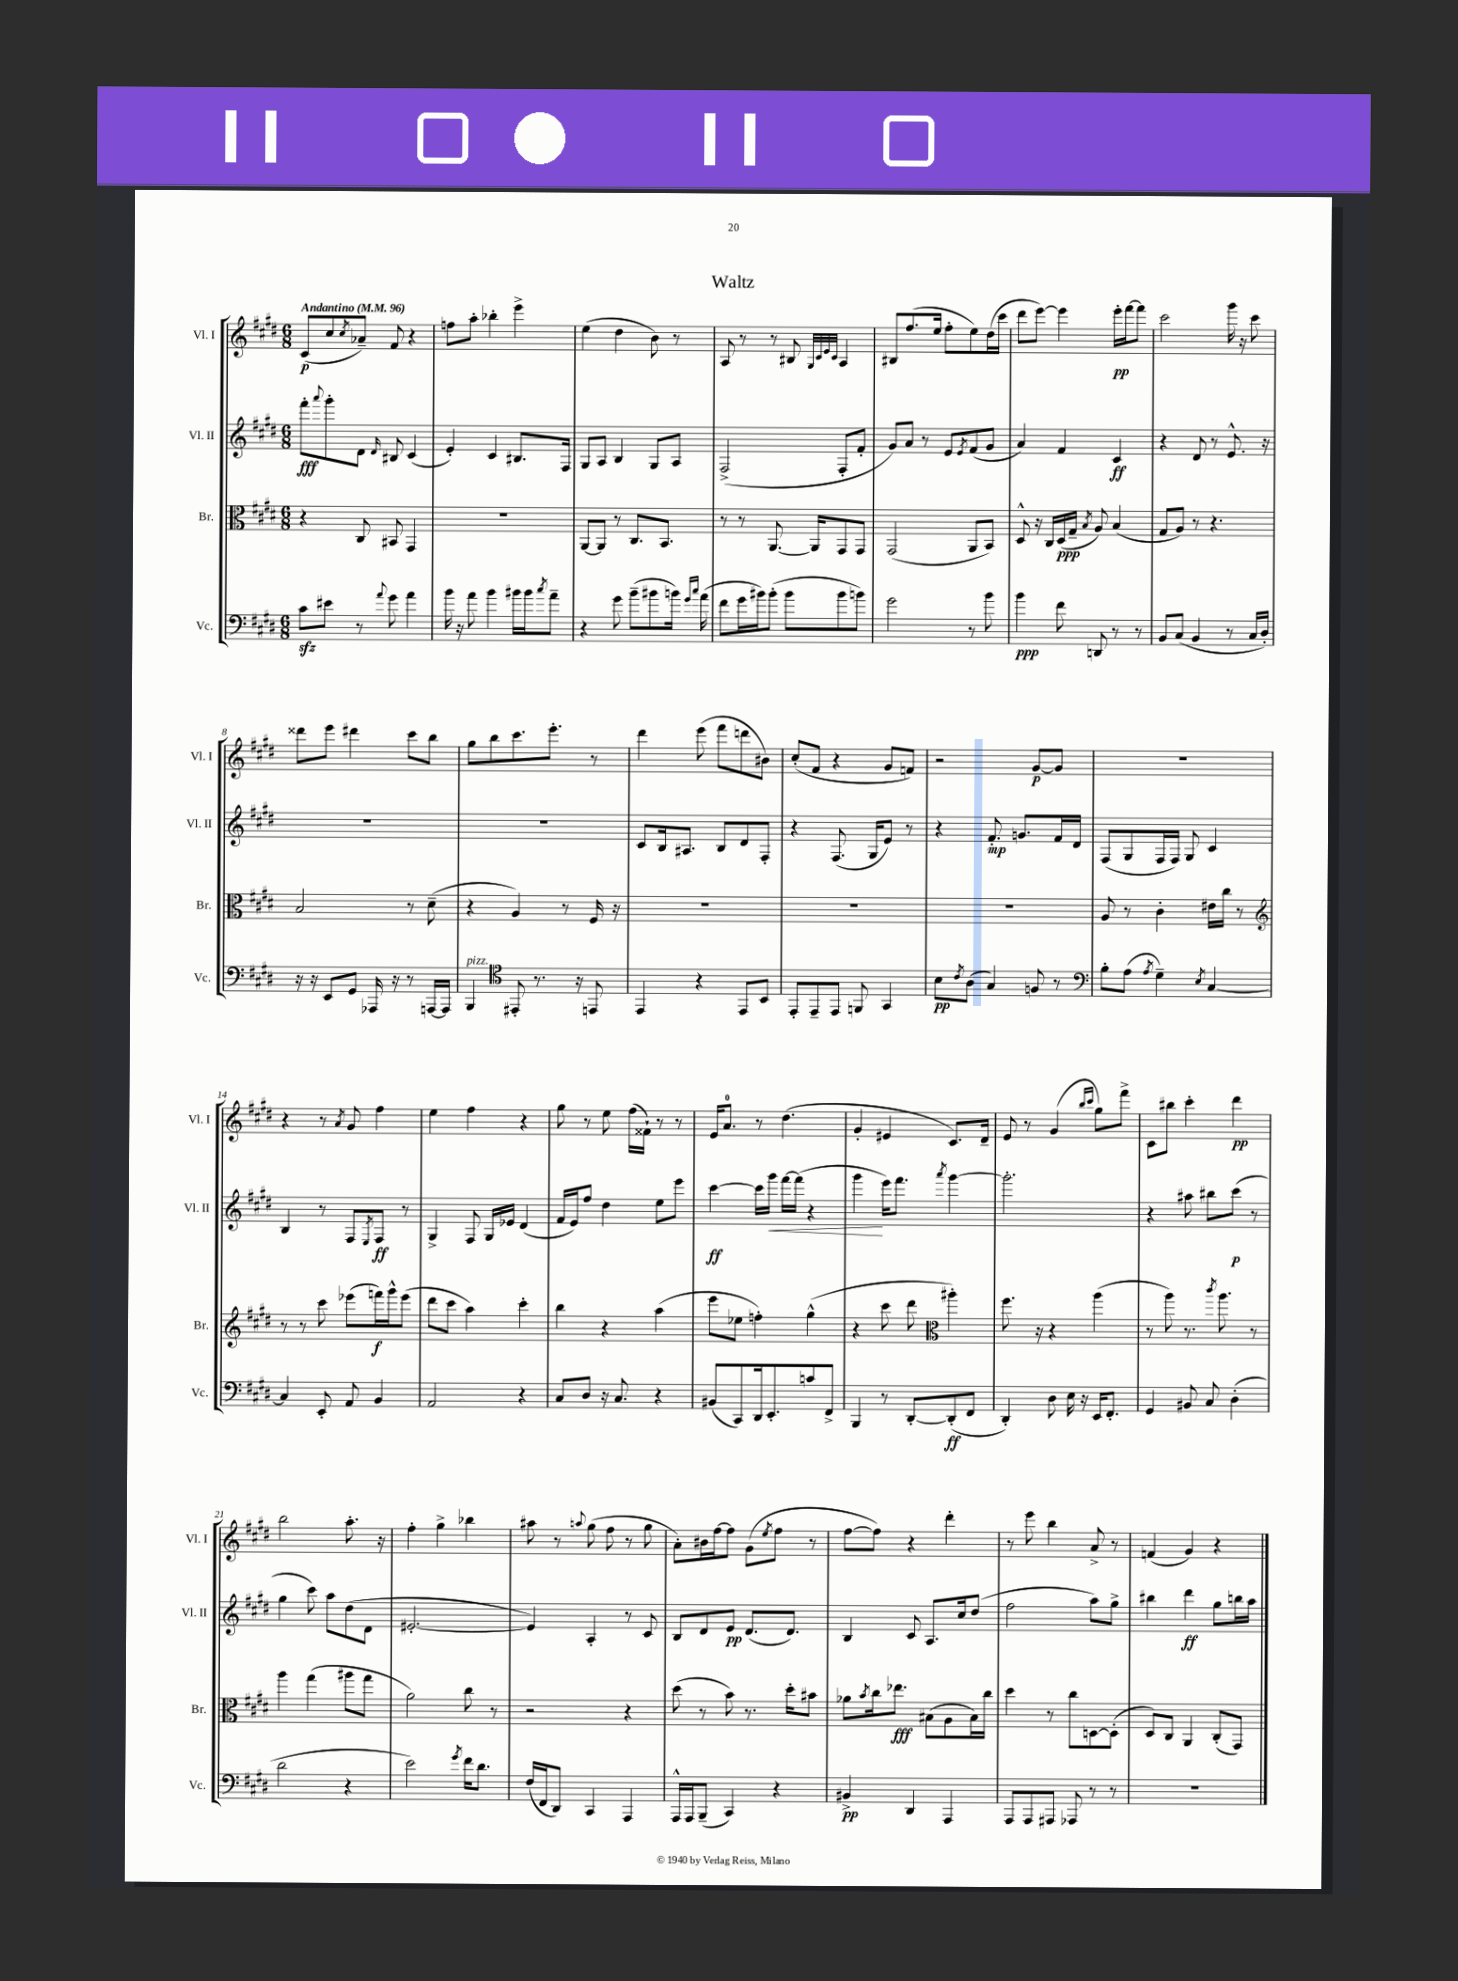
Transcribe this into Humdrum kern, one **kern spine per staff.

**kern	**dynam	**kern	**dynam	**kern	**dynam	**kern	**dynam
*part4	*part4	*part3	*part3	*part2	*part2	*part1	*part1
*staff4	*staff4	*staff3	*staff3	*staff2	*staff2	*staff1	*staff1
*I"Vc.	*	*I"Br.	*	*I"Vl. II	*	*I"Vl. I	*
*I'Vc.	*	*I'Br.	*	*I'Vl. II	*	*I'Vl. I	*
*clefF4	*	*clefC3	*	*clefG2	*	*clefG2	*
*k[f#c#g#d#]	*	*k[f#c#g#d#]	*	*k[f#c#g#d#]	*	*k[f#c#g#d#]	*
*M6/8	*	*M6/8	*	*M6/8	*	*M6/8	*
*MM96	*	*MM96	*	*MM96	*	*MM96	*
=1	=1	=1	=1	=1	=1	=1	=1
!	!	!	!	!	!	!LO:TX:a:B:t=Andantino	!
8c#zz\L	.	4r	.	8fff#'\L	fff	(8c#/L	p
.	.	.	.	8qqaaa/	.	.	.
8e#X\J	.	.	.	8ggg#'\	.	8cc#/	.
.	.	.	.	.	.	8qcc#/	.
8r	.	8C#/	.	8d#\J	.	8a-X~/J)	.
8qqa/	.	.	.	16qqd#/	.	.	.
8g#\	.	8BB#X/	.	8B#X/	.	8f#/	.
4a\	.	4GG#/	.	(4c#/	.	4r	.
=2	=2	=2	=2	=2	=2	=2	=2
16b\	.	2.r	.	4e'/)	.	8ffn\L	.
16r	.	.	.	.	.	.	.
8a\	.	.	.	.	.	8aa'\J	.
4b\	.	.	.	4c#/	.	4bb-X'\	.
16b#X\LL	.	.	.	8.B#X/L	.	4eee^\	.
16b#\J	.	.	.	.	.	.	.
8qcc#/	.	.	.	.	.	.	.
8a~\J	.	.	.	.	.	.	.
.	.	.	.	16F#/Jk	.	.	.
=3	=3	=3	=3	=3	=3	=3	=3
4r	.	[8AA/L	.	8G#/L	.	(4ee\	.
.	.	8AA/J]	.	8A/J	.	.	.
8g#\	.	8r	.	4B/	.	4dd#\	.
(8b~\L	.	8.C#/L	.	.	.	.	.
8b#X\	.	.	.	8G#/L	.	8b\)	.
.	.	8.BB/J	.	.	.	.	.
16bn\Jk)	.	.	.	8A/J	.	8r	.
16qqg#/LL	.	.	.	.	.	.	.
16qqcc#/JJ	.	.	.	.	.	.	.
(16a\	.	.	.	.	.	.	.
=4	=4	=4	=4	=4	=4	=4	=4
8f#\L	.	8r	.	(2F#^/	.	8A/	.
16g#\L	.	8r	.	.	.	8r	.
16b#X\J)	.	.	.	.	.	.	.
(8b#'\J	.	[8.AA/	.	.	.	8r	.
8b#\L	.	.	.	.	.	8B#X/	.
.	.	16AA/KL]	.	.	.	.	.
.	.	.	.	.	.	32qqG#/LLL	.
.	.	.	.	.	.	32qqc#/	.
.	.	.	.	.	.	32qqe/	.
.	.	.	.	.	.	32qqc#/JJJ	.
8b#\	.	8GG#/	.	8F#'/L	.	4A/	.
8bn\J)	.	8GG#/J	.	8f#'/J	.	.	.
=5	=5	=5	=5	=5	=5	=5	=5
2g#\	.	(2GG#/	.	8g#/L)	.	8B#X/L	.
.	.	.	.	8a/J	.	(8.ff#/	.
.	.	.	.	8r	.	.	.
.	.	.	.	.	.	16ee/Jk	.
.	.	.	.	8e/L	.	8ff#'\L	.
.	.	.	.	8qe/	.	.	.
8r	.	8AA/L	.	(8f#/	.	8ee\)	.
8b\	.	8BB/J)	.	8g#/J	.	(16dd#\L	.
.	.	.	.	.	.	16ccc#\JJ	.
=6	=6	=6	=6	=6	=6	=6	=6
4b\	ppp	8D#^^/	.	4a/)	.	8ddd#\L	.
.	.	16r	.	.	.	[8eee\J)	.
.	.	16C#/LL	.	.	.	.	.
8f#\	.	(16D#/	ppp	4f#/	.	4eee\]	.
.	.	16G#~/JJ	.	.	.	.	.
.	.	8qB/	.	.	.	.	.
8DDn/	.	8A/)	.	.	.	.	.
8r	.	(4B/	.	4c#/	ff	16eee'\LL	pp
.	.	.	.	.	.	[16fff#\J	.
8r	.	.	.	.	.	8fff#\J]	.
=7	=7	=7	=7	=7	=7	=7	=7
8BB/L	.	8G#/L	.	4r	.	2ccc#\	.
(8C#/J	.	8A/J)	.	.	.	.	.
4BB/	.	8r	.	8d#/	.	.	.
.	.	4.r	.	8r	.	.	.
8r	.	.	.	8.e^^/	.	16ggg#\	.
.	.	.	.	.	.	16r	.
16C#/LL	.	.	.	.	.	8ccc#\	.
16D#'/JJ)	.	.	.	16r	.	.	.
!!LO:LB:g=z
=8	=8	=8	=8	=8	=8	=8	=8
16r	.	2B/	.	2.r	.	8ddd##X\L	.
16r	.	.	.	.	.	.	.
8EE/L	.	.	.	.	.	8eee\J	.
8GG#/J	.	.	.	.	.	4ddd#X\	.
16AAA-X/	.	.	.	.	.	.	.
16r	.	.	.	.	.	.	.
8r	.	8r	.	.	.	8ccc#\L	.
[16AAAn/LL	.	(8d#~\	.	.	.	8bb\J	.
16AAA/JJ]	.	.	.	.	.	.	.
=9	=9	=9	=9	=9	=9	=9	=9
!LO:TX:a:i:t=pizz.	!	!	!	!	!	!	!
4BBB/	.	4r	.	2.r	.	8gg#\L	.
.	.	.	.	.	.	8bb\	.
*clefC4	*	*	*	*	*	*	*
8EE#X'/	.	4A/)	.	.	.	8.ccc#\	.
8.r	.	.	.	.	.	.	.
.	.	.	.	.	.	8.eee'\J	.
.	.	8r	.	.	.	.	.
16r	.	.	.	.	.	.	.
8EEn/	.	16F#/	.	.	.	8r	.
.	.	16r	.	.	.	.	.
=10	=10	=10	=10	=10	=10	=10	=10
4EE/	.	2.r	.	8c#/L	.	4ddd#\	.
.	.	.	.	16B/k	.	.	.
.	.	.	.	8.A#X/J	.	.	.
4r	.	.	.	.	.	(8eee\	.
.	.	.	.	8B/L	.	8fff#\L	.
8EE/L	.	.	.	8d#/	.	8dddn\	.
8BB/J	.	.	.	8F#'/J	.	8b#X\J)	.
=11	=11	=11	=11	=11	=11	=11	=11
8EE'/L	.	2.r	.	4r	.	(8cc#'/L	.
8EE~/	.	.	.	.	.	8f#/J	.
8EE/J	.	.	.	(8.F#/	.	4r	.
8FFn/	.	.	.	.	.	.	.
.	.	.	.	16G#/KL	.	.	.
4GG#/	.	.	.	8e/J)	.	8g#/L	.
.	.	.	.	8r	.	8fn/J)	.
=12	=12	=12	=12	=12	=12	=12	=12
8B\L	pp	2.r	.	4r	.	2r	.
8qc#/	.	.	.	.	.	.	.
(8A\J	.	.	.	.	.	.	.
4G#/)	.	.	.	8.f#'/	mp	.	.
.	.	.	.	8.gn/L	.	.	.
8Fn/	.	.	.	.	.	[8g#/L	p
8r	.	.	.	16f#/L	.	8g#/J]	.
.	.	.	.	16d#/JJ	.	.	.
=13	=13	=13	=13	=13	=13	=13	=13
*clefF4	*	*	*	*	*	*	*
8B'\L	.	8A/	.	(8F#/L	.	2.r	.
(8A\J	.	8r	.	8G#/	.	.	.
8qA/	.	.	.	.	.	.	.
4G#~\)	.	4c#'\	.	16F#/L	.	.	.
.	.	.	.	16F#/JJ)	.	.	.
.	.	.	.	8G#/	.	.	.
8qE/	.	.	.	.	.	.	.
[4C#/	.	16e#X\LL	.	4c#/	.	.	.
.	.	16cc#\JJ	.	.	.	.	.
.	.	8r	.	.	.	.	.
!!LO:LB:g=z
=14	=14	=14	=14	=14	=14	=14	=14
*	*	*clefG2	*	*	*	*	*
4C#/]	.	8r	.	4B/	.	4r	.
.	.	8r	.	.	.	.	.
8EE'/	.	8ccc#\	.	8r	.	8r	.
.	.	.	.	.	.	8qa/	.
8AA/	.	(8eee-X\L	.	8F#/L	.	8g#/	.
.	.	.	.	8qE/	.	.	.
4BB/	.	16fffn\L)	f	8F#/J	ff	4ff#\	.
.	.	16ggg#^^\J	.	.	.	.	.
.	.	(8eee-\J	.	8r	.	.	.
=15	=15	=15	=15	=15	=15	=15	=15
2AA/	.	8ddd#\L	.	4G#^/	.	4ee\	.
.	.	8ccc#\J	.	.	.	.	.
.	.	4aa\)	.	8F#/	.	4ff#\	.
.	.	.	.	16G#/LL	.	.	.
.	.	.	.	16e-X/JJ	.	.	.
4r	.	4ccc#'\	.	(4d#/	.	4r	.
=16	=16	=16	=16	=16	=16	=16	=16
8C#/L	.	4bb\	.	16f#/LL	.	8gg#\	.
.	.	.	.	16e/J)	.	.	.
8D#/J	.	.	.	8ff#/J	.	8r	.
16r	.	4r	.	4dd#\	.	8ee\	.
8.C#/	.	.	.	.	.	.	.
.	.	.	.	.	.	(16ff#\LL	.
.	.	.	.	.	.	16f##X`\JJ)	.
4r	.	(4aa\	.	8ee\L	.	8r	.
.	.	.	.	8eee\J	.	8r	.
=17	=17	=17	=17	=17	=17	=17	=17
(8BB#X/L	.	8eee\L	.	[4ccc#\	ff	16e/KL	.
.	.	.	.	.	.	8.a/J	.
8CC#/)	.	8ee-X\J	.	.	.	.	.
16DD#/k	.	4ffn'\)	.	16ccc#\LL]	.	8r	.
!	!	!	!	!	!LO:HP:b	!	!
8.EE'/	.	.	.	16ggg#\JJ	<	.	.
.	.	.	.	[16fff#\LL	.	(4.dd#\	.
.	.	.	.	(16fff#\JJ]	.	.	.
8cn/	.	(4gg#^^\	.	4r	.	.	.
8FF#^/J	.	.	.	.	.	.	.
=18	=18	=18	=18	=18	=18	=18	=18
4BBB/	.	4r	.	4ggg#\	.	4g#'/	.
8r	.	8ccc#\	.	16eee\KL)	[	4e#X/	.
.	.	.	.	8.fff#\J	.	.	.
[8DD#'/L	.	8ddd#\	.	.	.	.	.
*	*	*clefC3	*	*	*	*	*
.	.	.	.	8qaaa/	.	.	.
(8DD#'/]	ff	4aa#X'\)	.	[4ggg#\	.	8.c#/L)	.
8FF#/J	.	.	.	.	.	.	.
.	.	.	.	.	.	16d#~/Jk	.
=19	=19	=19	=19	=19	=19	=19	=19
4DD#'/)	.	8.ff#\	.	2.ggg#'\]	.	8e/	.
.	.	.	.	.	.	8r	.
.	.	16r	.	.	.	.	.
8D#\	.	4r	.	.	.	(4g#/	.
16E\	.	.	.	.	.	.	.
16r	.	.	.	.	.	.	.
.	.	.	.	.	.	16qqbb/LL	.
.	.	.	.	.	.	16qqccc#/JJ	.
16EE/KL	.	(4aa\	.	.	.	8gg#\L)	.
8.FF#'/J	.	.	.	.	.	.	.
.	.	.	.	.	.	8fff#^\J	.
=20	=20	=20	=20	=20	=20	=20	=20
4GG#/	.	8r	.	4r	.	8c#\L	.
.	.	8aa\)	.	.	.	8bb#X\J	.
8BB#X/	.	8.r	.	8aa#X\	.	4ccc#'\	.
8C#/	.	.	.	8bb#X\L	.	.	.
.	.	8qccc#/	.	.	.	.	.
.	.	8.aa\	.	.	.	.	.
(4D#'\	.	.	.	(8ccc#\J	p	4ddd#\	pp
.	.	8r	.	8r	.	.	.
!!LO:LB:g=z
=21	=21	=21	=21	=21	=21	=21	=21
2d#\	.	4aa\	.	4gg#\	.	2bb\	.
.	.	(4gg#\	.	8ccc#\)	.	.	.
.	.	.	.	8aa\L	.	.	.
4r	.	8aa#X\L	.	(8dd#\	.	8.aa'\	.
.	.	8gg#\J	.	8d#\J	.	.	.
.	.	.	.	.	.	16r	.
=22	=22	=22	=22	=22	=22	=22	=22
2e\)	.	2a\)	.	[2.e#X'/	.	4ff#'\	.
.	.	.	.	.	.	4gg#^\	.
8qg#/	.	.	.	.	.	.	.
16f#\KL	.	8cc#\	.	.	.	4bb-X\	.
8.d#\J	.	.	.	.	.	.	.
.	.	8r	.	.	.	.	.
=23	=23	=23	=23	=23	=23	=23	=23
(16F#/LL	.	2r	.	4e#/])	.	8aa#X\	.
16FF#/J	.	.	.	.	.	.	.
8DD#/J)	.	.	.	.	.	8r	.
.	.	.	.	.	.	8qqaan/	.
4CC#/	.	.	.	4A'/	.	(8gg#\	.
.	.	.	.	.	.	8ff#\	.
4AAA/	.	4r	.	8r	.	8r	.
.	.	.	.	8c#/	.	8gg#\	.
=24	=24	=24	=24	=24	=24	=24	=24
16AAA^^/LL	.	(8dd#\	.	8B/L	.	8a'\L)	.
16AAA/J	.	.	.	.	.	.	.
(8BBB~/J	.	8r	.	8d#/	.	16b#X\L	.
.	.	.	.	.	.	[16ff#\J	.
4CC#/)	.	8b\)	.	8e/J	pp	8ff#\J]	.
.	.	8.r	.	(8.d#/L	.	(8g#\L	.
.	.	.	.	.	.	8qee/	.
4r	.	.	.	.	.	8ff#\J	.
.	.	16dd#'\KL	.	8.d#/J)	.	.	.
.	.	8b#X\J	.	.	.	8r	.
=25	=25	=25	=25	=25	=25	=25	=25
4BB#X^/	pp	8a-X\L	.	4B/	.	[8ff#\L	.
.	.	8qb/	.	.	.	.	.
.	.	16cc#\k	.	.	.	8ff#\J])	.
.	.	8.ee-X\J	fff	.	.	.	.
4DD#/	.	.	.	8c#/	.	4r	.
.	.	(8B#X\L	.	8.A/L	.	.	.
4AAA/	.	8A\	.	.	.	4ddd#'\	.
.	.	.	.	16cc#/k	.	.	.
.	.	16B#\L)	.	(8dd#/J	.	.	.
.	.	16cc#\JJ	.	.	.	.	.
=26	=26	=26	=26	=26	=26	=26	=26
8AAA/L	.	4dd#\	.	2ff#\	.	8r	.
8AAA/	.	.	.	.	.	8eee\	.
8AAA#X/J	.	8r	.	.	.	4bb\	.
8AAA-X/	.	8cc#\L	.	.	.	.	.
8r	.	[8Dn\	.	8aa\L)	.	8a^/	.
8r	.	(8D'\J]	.	8gg#^\J	.	8r	.
=27	=27	=27	=27	=27	=27	=27	=27
2.r	.	8D#/L)	.	4bb#X\	.	(4fn/	.
.	.	8C#/J	.	.	.	.	.
.	.	4AA/	.	4ddd#\	ff	4g#/)	.
.	.	(8C#'/L	.	8gg#\L	.	4r	.
.	.	8GG#/J)	.	16bbn\L	.	.	.
.	.	.	.	16aa\JJ	.	.	.
==	==	==	==	==	==	==	==
*-	*-	*-	*-	*-	*-	*-	*-
